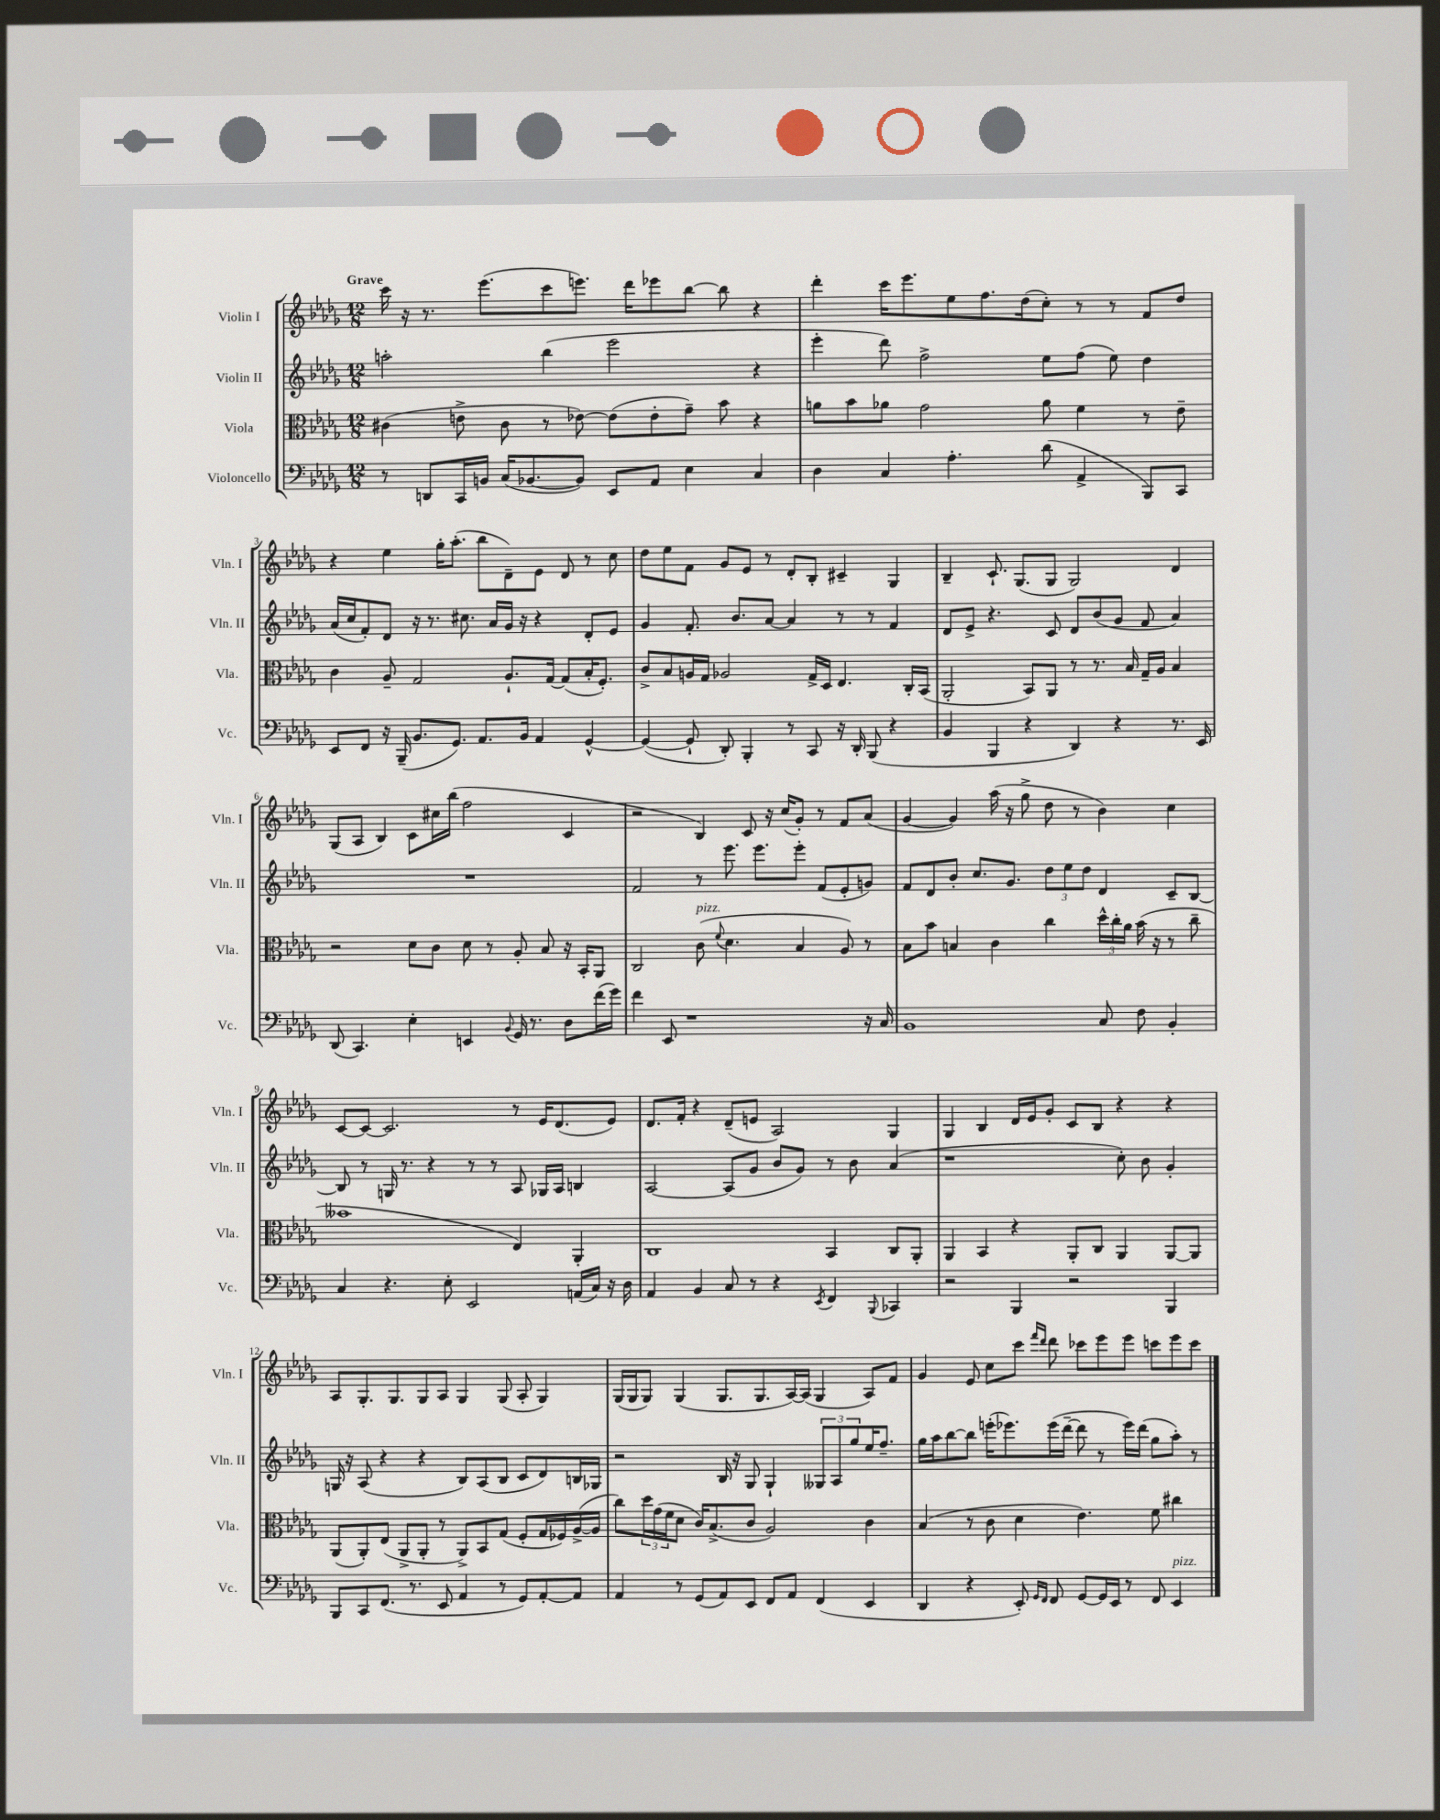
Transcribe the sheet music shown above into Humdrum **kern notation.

**kern	**kern	**kern	**kern
*staff4	*staff3	*staff2	*staff1
*clefF4	*clefC3	*clefG2	*clefG2
*k[b-e-a-d-g-]	*k[b-e-a-d-g-]	*k[b-e-a-d-g-]	*k[b-e-a-d-g-]
*M12/8	*M12/8	*M12/8	*M12/8
8r	(4c#\	2aa'\	16ccc\
.	.	.	16r
8DD/L	.	.	8.r
16CC/L	8e^\	.	.
16BB/JJ	.	.	(8.eee-\L
(16C/LK	8c#\	.	.
[8.BB-/	.	.	.
.	8r	(4bb-\	8ccc\
8BB-/]J)	[8e-\)	.	8.eee\J)
8EE-/L	(8e-\]L	2eee-\	.
.	.	.	16ddd-\LK
8AA-/J	8e-'\	.	8eee-\
4E-\	8g-~\J)	.	[8bb-\J
.	8b-\	.	8bb-\]
4C/	4r	4r	4r
=	=	=	=
4D-\	8a\L	4eee-'\	4ddd-'\
.	8b-\	.	.
4C/	8a-\J	8ddd-\)	16ccc\LK
.	.	.	8.eee-\
.	2g-\	2ff^\	.
4.A-'\	.	.	8ee-\
.	.	.	8.ff\
.	.	.	(16dd-\k
(8d-\	8a-\	8ee-\L	8cc'\J)
4AA-^/	4f\	(8ff\J	8r
.	.	8ee-\)	8r
8BBB-/L)	8r	4dd-\	8f/L
8CC/J	8e-~\	.	8dd-/J
=	=	=	=
8EE-/L	4c\	(16a-/LL	4r
.	.	16cc/J	.
8FF/J	.	8f'/)	.
16r	8A-~/	8d-/J	4ee-\
(16BBB-~/	.	.	.
8.BB-/L	2G-/	16r	.
.	.	8.r	.
.	.	.	16gg-'\LK
8.GG-/J)	.	.	(8.aa-'\J
.	.	8.cc#\	.
8.AA-/L	.	.	8bb-\L
.	.	16a-/LL	.
.	8.A-`/L	16g-/JJ	8d-~\)
16BB-/Jk	.	16r	.
4AA-/	.	4r	8e-\J
.	[16G-/Jk	.	.
.	(8G-/]L	.	8d-/
[4GG-^^/	16B-'/K	8d-'/L	8r
.	8.F'/J)	.	.
.	.	8e-/J	8cc\
=	=	=	=
(4GG-/_	8c^/L	4g-/	8dd-\L
.	8B-/	.	8ee-\
8GG-`/]	16A/L	8.f'/	8f\J
.	16G-/JJ	.	.
8DD-'/)	2A-/	.	8g-/L
.	.	8.b-/L	.
4BBB-'/	.	.	8e-/J
.	.	[8a-/J	8r
8r	.	4a-/]	8d-'/L
8CC/	16G-^/LL	.	8B-'/J
.	16D-/JJ	.	.
16r	4.E-/	8r	4c#~/
16DD-'/	.	.	.
(8BBB-/	.	8r	.
4r	.	4f/	4G-/
.	16C'/LL	.	.
.	(16BB-/JJ	.	.
=	=	=	=
4BB-/	2AA-'/	8d-/L	4B-~/
.	.	8e-^/J	.
4BBB-/	.	4.r	8.c`/
.	.	.	(8.G-/L
4r	8BB-/L)	.	.
.	8AA-/J	8c/	8G-/J
4DD-/)	8r	8d-/L	2G-/)
.	8.r	(8b-/	.
4r	.	8g-/J	.
.	16B-/	.	.
.	16G-~/LL	8f/	.
.	16A-/JJ	.	.
8.r	4B-/	4a-/)	4d-/
16EE-/	.	.	.
=	=	=	=
(8DD-/	2r	1.r	(8G-/L
4.CC/)	.	.	8A-/J
.	.	.	4B-/)
4E-'\	8d-\L	.	8c\L
.	8c\J	.	16cc#\L
.	.	.	(16bb-\JJ
4EE/	8d-\	.	2ff\
.	8r	.	.
8qqBB-/	.	.	.
16GG-/	8A-'/	.	.
8.r	.	.	.
.	8B-/	.	.
8D-\L	16r	.	4c/
.	16BB-'/LK	.	.
(16f\L	8AA-/J	.	.
16g-\JJ)	.	.	.
=	=	=	=
4f\	2C/	2f/	2r
8EE-/	.	.	.
1r	.	.	.
.	(8c\	8r	4B-/)
.	8qqf/	.	.
.	4.d-\	8.eee-\	.
.	.	.	8c/
.	.	8.eee-\L	.
.	.	.	16r
.	.	.	(16cc/LK
.	4B-/	8eee-'\J	8g-'/J)
.	.	(8f/L	8r
.	8A-/)	8e-'/	8f/L
16r	8r	8g/J)	(8a-/J
16C/	.	.	.
=	=	=	=
1BB-	8B-\L	8f/L	[4g-/
.	8b-\J	8d-/	.
.	4B/	8b-'/J	4g-/])
.	.	8.cc/L	.
.	4c\	.	(16aa-\
.	.	8.g-/J	16r
.	.	.	8gg-^\
.	4cc\	12dd-\L	8dd-\
.	.	12ee-\	.
.	.	.	8r
.	.	12dd-\J	.
8C/	24dd-^^\LL	4d-/	4b-\)
.	24cc'\	.	.
.	24a-\JJ	.	.
8F\	(16b-\	.	.
.	16r	.	.
4BB-'/	8r	8c~/L	4cc\
.	8cc~\	[8B-/J	.
=	=	=	=
4C/	1b--	8B-/]	[8c/L
.	.	8r	8c/_J
4.r	.	16G/	2.c/]
.	.	8.r	.
.	.	4r	.
8E-'\	.	.	.
2EE-/	.	8r	.
.	.	8r	.
.	4E-/)	8A-/	8r
.	.	16G-/LL	16e-/LK
.	.	16A-/JJ	(8.d-/
(16AA/LL	4AA-'/	4B/	.
16C/JJ)	.	.	.
16r	.	.	8e-/J)
16D-\	.	.	.
=	=	=	=
4AA-/	1C	[2A-/	8.d-/L
.	.	.	16f'/Jk
4BB-/	.	.	4r
8C/	.	(8A-/]L	(8d-~/L
8r	.	8g-/J	8e/J
4r	.	8b-/L	2A-/)
.	.	8g-/J)	.
8qEE-/	.	.	.
4FF/	4BB-/	8r	.
.	.	8b-\	.
8qqBBB-/	.	.	.
4CC-/	8C/L	(4a-/	4G-/
.	8AA-'/J	.	.
=	=	=	=
2r	4AA-/	1r	4G-/
.	4BB-/	.	4B-/
4BBB-/	4r	.	16d-/LL
.	.	.	16e-/J
.	.	.	8g-'/J
2r	8AA-'/L	.	8c/L
.	8C/J	.	8B-/J
.	4AA-/	8cc'\)	4r
.	.	8b-\	.
4BBB-/	[8AA-/L	4g-'/	4r
.	8AA-/]J	.	.
=	=	=	=
8BBB-/L	(8AA-/L	16G/	8A-/L
.	.	16r	.
8CC/	8AA-'/)	(8A-/	8.G-'/
(8.FF/J	(8E-/J	4r	.
.	.	.	8.G-/
.	8AA-^/L	.	.
8.r	.	.	.
.	8AA-'/J	4r	8G-/
8EE-/	8r	.	8A-/J
4AA-/	8AA-^/L)	8B-/L)	4G-/
.	8BB-/	(8A-/	.
8r	(8G-/J	8B-/J	(8G-/
8GG-/L)	8F'/L	8c/L	8A-'/
[8AA-'/	16G-/L	8d-/)	4G-/)
.	16F-/)	.	.
8AA-/]J	([16A-^/	16B/L	.
.	16A-/]JJ	16G-/JJ	.
=	=	=	=
4AA-/	8cc\L)	2r	(16G-/LL
.	.	.	16G-/J
.	24dd-\L	.	8G-/J)
.	(24g-\	.	.
.	24f\J	.	.
8r	8d-\J	.	(4G-/
(8GG-/L	16c/LK)	.	.
.	(8.B-^/	.	.
8AA-/)	.	16B-/	8.G-/L
.	.	16r	.
8EE-/J	8c/J	8G-/	.
.	.	.	8.G-/
8FF/L	2A-/)	4G-`/	.
8AA-/J	.	.	[16A-/L)
.	.	.	(16A-/]JJ
(4FF/	.	12G--/L	4G-/
.	.	12A-/	.
.	.	12gg-/	.
4EE-/	4c\	16ee-/K	8A-/L)
.	.	8.ff~/J	.
.	.	.	8f/J
=	=	=	=
4DD-/	(4B-/	16gg-\LL	4g-/
.	.	16aa-\J	.
.	.	[8bb-\	.
4r	8r	8bb-\]J	8e-/
.	8c\	(16eee'\LK	8cc\L
.	.	8.eee-\)	.
8EE-'/)	4d-\	.	8ccc\J
16qqGG-/LL	.	.	16qqfff/LL
16qqFF/JJ	.	.	16qqddd-/JJ
8FF/	.	(16eee-\L	8ddd-\
.	.	[16ddd-~\JJ	.
[8GG-/L	4.e-\)	8ddd-\]	8ccc-\L
16GG-/]L	.	8r	8eee-\
16EE-/JJ	.	.	.
8r	.	16eee-\LL)	8eee-\J
.	.	(16ddd-\JJ	.
8FF/	8f\	8gg-\L	8ccc\L
4EE-/	4cc#\	8aa-'\J)	8eee-\
.	.	8r	8ccc\J
==	==	==	==
*-	*-	*-	*-
